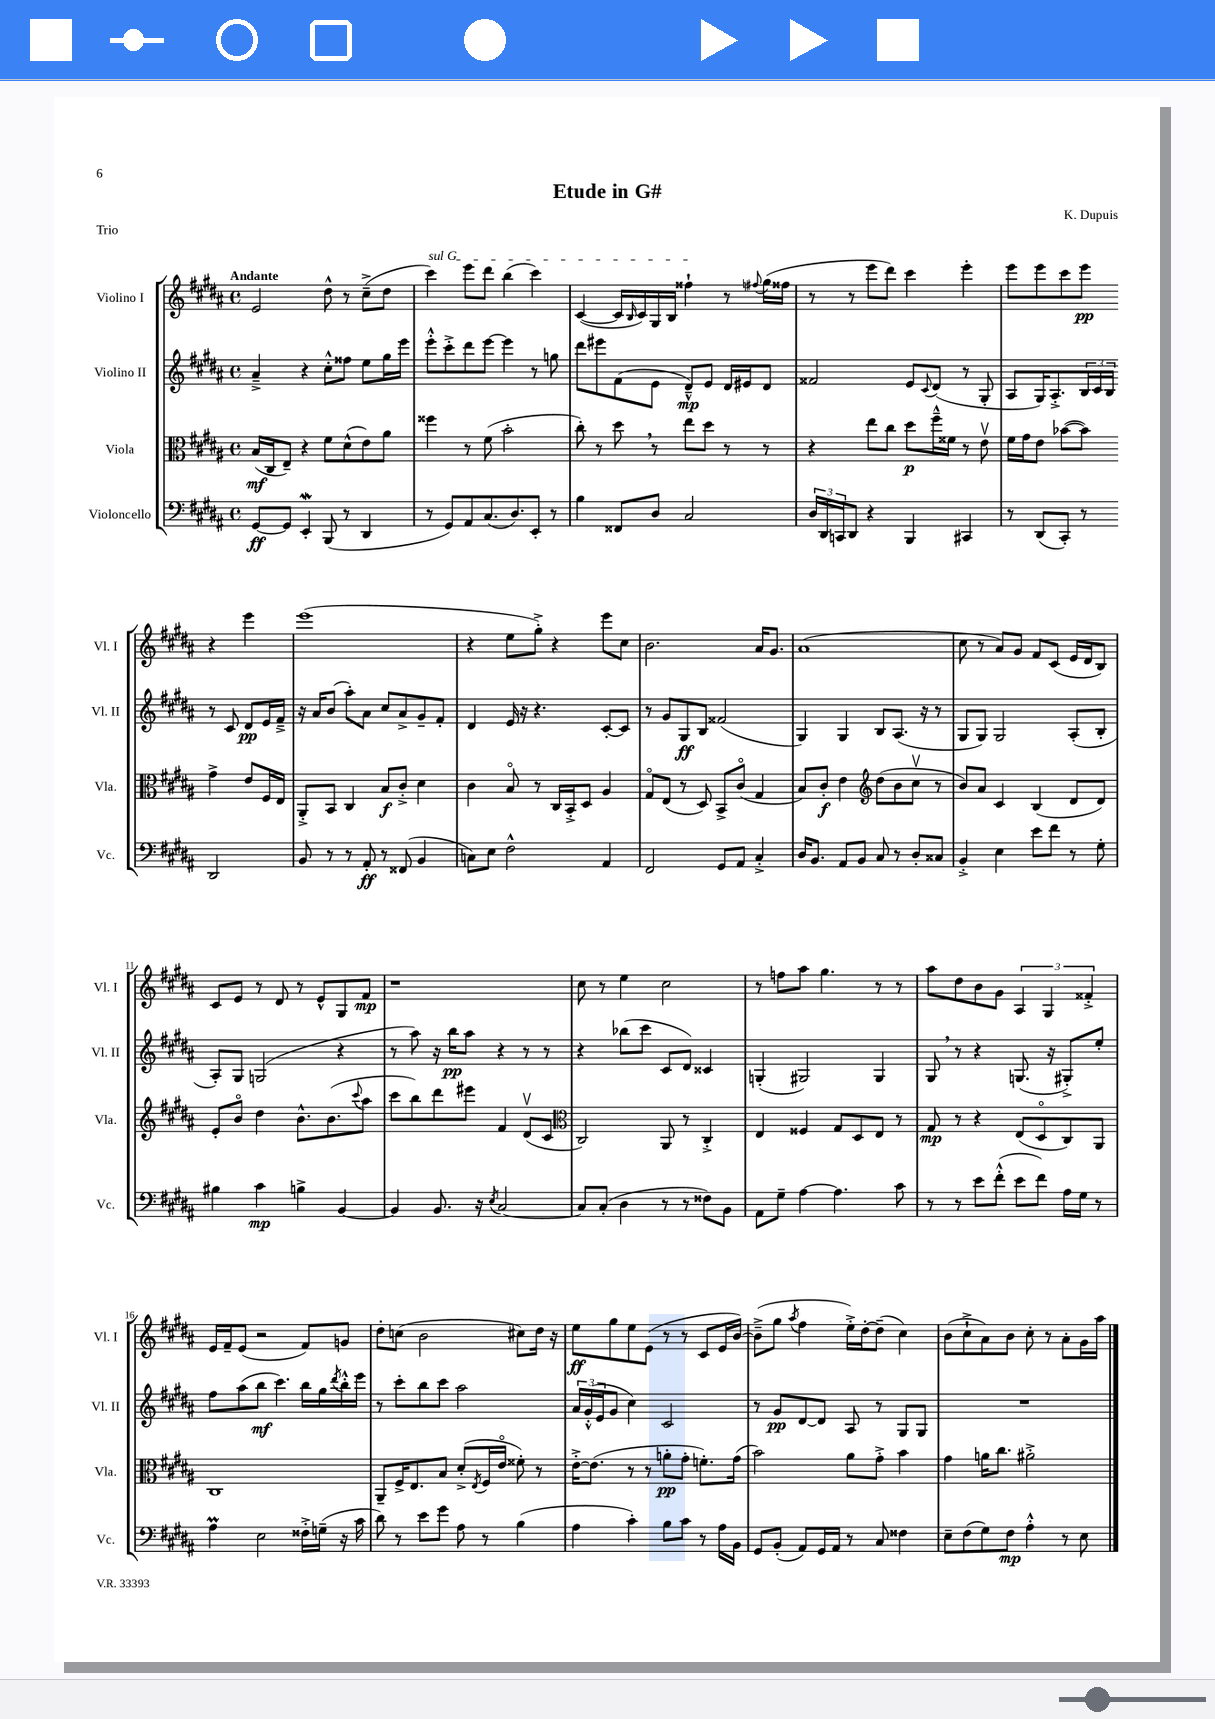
\header { title = "Etude in G#" composer = "K. Dupuis" piece = "Trio" }
<<
\new StaffGroup <<
\new Staff = "s0" \with { instrumentName = "Violino I" shortInstrumentName = "Vl. I" } {
    \clef treble \key b \major \defaultTimeSignature \time 4/4 \tempo "Andante"
    e'2 dis''8-^ r8 cis''8--->( dis''8 |
    \once \override TextSpanner.bound-details.left.text = \markup { \italic "sul G" } cis'''4\startTextSpan) e'''8 dis'''8 b''4( cis'''4) |
    cis'4~( cis'16 \grace { b16 } cis'16) gis16 b16 fisis''4-!\stopTextSpan r8 \appoggiatura { fis''8 } gis''16( fisis''16 |
    r8 r8 e'''8 dis'''8) cis'''4 e'''4-. |
    e'''8 e'''8 cis'''8 e'''8\pp r4 e'''4 |
    e'''1( |
    r4 e''8 gis''8-.->) r4 e'''8 cis''8 |
    b'2. ais'16 gis'8. |
    ais'1( |
    cis''8 r8 ais'8) gis'8 fis'8 cis'8( e'16 dis'16 b8) |
    cis'8 e'8 r8 dis'8 r8 e'8-^ gis8 fis'8\mp |
    r1 |
    cis''8 r8 e''4 cis''2 |
    r8 f''8 ais''8 gis''4. r8 r8 |
    ais''8 dis''8 b'8 gis'8 \tuplet 3/2 { ais4 gis4 fisis'4-.-> } |
    e'16 fis'16-- e'8( r2 fis'8) g'8 |
    dis''8-. c''8( b'2 cis''8) dis''16 r16 |
    e''8\ff gis''8 e''8 e'8( r8 r8 cis'8 e'16 b'16~) |
    b'8--->( gis''8 \acciaccatura { ais''8 } fis''4 e''16-.->) dis''16~-. dis''8--( cis''4) |
    b'8( cis''8-!-> ais'8) b'8 cis''8-. r8 ais'8-. gis'16 ais''16 \bar "|." |
}
\new Staff = "s1" \with { instrumentName = "Violino II" shortInstrumentName = "Vl. II" } {
    \clef treble \key b \major \defaultTimeSignature \time 4/4
    ais'4---> r4 cis''8-.-^ fisis''8 e''8 gis''16 e'''16 |
    e'''8-.-^ cis'''8-.-> dis'''8 e'''8~ e'''4 r8 g''8 |
    dis'''8 eis'''8 fis'8( e'8 dis'8---^\mp) e'8 dis'16 eis'16 dis'8 |
    fisis'2 e'8 \appoggiatura { cis'8 } dis'8( r8 gis8-. |
    ais8 gis16) ais8.-.-> \tuplet 3/2 { b16 cis'16 b16 } r8 cis'8 dis'8\pp e'16 fis'16---> |
    r16 ais'16 b'8( ais''8-.) ais'8 cis''8 ais'8-> gis'8-- fis'8-. |
    dis'4 e'16 r16 r4. cis'8~-. cis'8 |
    r8 gis'8 gis8\ff b8 fisis'2( |
    gis4) gis4 b8 ais8.( r16 r8 |
    gis8 gis8) gis2 ais8-.( b8-. |
    ais8-.) gis8 g2( r4 |
    r8 ais''8) r16 b''16\pp ais''8 r4 r8 r8 |
    r4 bes''8( cis'''8 cis'8 dis'8) cisis'4 |
    g4-.( gis2) gis4 |
    gis8 \breathe r8 r4 g8.( r16 gis8-.->) e''8-. |
    fis''8 ais''8( b''8\mf cis'''4.) b''16 gis''16 \acciaccatura { dis'''8 } b''16-.-^ e'''16 |
    r8 cis'''8-. b''8 cis'''8 ais''2 |
    \tuplet 3/2 { ais'16 gis'16-.-^( e'16 } gis'8 cis''4) cis'2 |
    r8 gis'8\pp dis'8~ dis'8 ais8 r8 gis8 gis8 |
    R1 \bar "|." |
}
\new Staff = "s2" \with { instrumentName = "Viola" shortInstrumentName = "Vla." } {
    \clef alto \key b \major \defaultTimeSignature \time 4/4
    b16\mf( cis16 e8--) r4 fis'8 dis'8-^( e'8) ais'8 |
    fisis''4 r8 fis'8( b'2-. |
    cis''8-.) r8 dis''8 \breathe r8 e''8 dis''8 r8 r8 |
    r4 e''8 cis''8 dis''8\p fis''16---^ fisis'16 r8 e'8\upbow |
    fis'16 gis'16 e'8 bes'8~( bes'8) gis'4-> e'8 fis16 e16 |
    ais,8-.-> b,8 cis4 b8\f cis'8-.-> dis'4 |
    cis'4 b8\flageolet r8 cis16 b,16-.-> dis8 ais4 |
    gis8\flageolet e8( r8 dis8) b,8-> cis'8\flageolet( gis4 |
    b8) cis'8-.\f e'4 \clef treble dis''8( b'8 cis''8\upbow r8 |
    b'8) ais'8 cis'4 b4( dis'8 dis'8) |
    e'8-. b'8\flageolet dis''4 b'8.-^ b'8.( \appoggiatura { cis'''8 } ais''8 |
    cis'''8 b''8) dis'''8 eis'''8 fis'4 dis'8\upbow( cis'8 |
    \clef alto cis2) ais,8 r8 cis4-.-> |
    e4 fisis4 gis8 dis8 e8 r8 |
    gis8\mp r8 r4 e8( dis8\flageolet cis8) ais,8 |
    cis1 |
    ais,8-- fis16-> e8. b8 dis'8-.->( \acciaccatura { e8 } fis16 e'16\flageolet fisis'8-.) r8 |
    e'16~-.-> e'8.( r8 r8 a'8-.\pp gis'8-. f'8.-.) gis'16( |
    b'2) ais'8 gis'8-.-> b'4 |
    gis'4 a'16 cis''8. ais'2-.-> \bar "|." |
}
\new Staff = "s3" \with { instrumentName = "Violoncello" shortInstrumentName = "Vc." } {
    \clef bass \key b \major \defaultTimeSignature \time 4/4
    gis,8~\ff gis,8 e,4-.\mordent b,,8( r8 dis,4 |
    r8 gis,8) ais,8 cis8.( dis8.) e,8-. r8 |
    b4 fisis,8 dis8 cis2 |
    \tuplet 3/2 { dis16 dis,16 c,16 } dis,8 r4 b,,4 cis,4 |
    r8 dis,8( cis,8-.) r8 dis,2 |
    b,8 r8 r8 ais,8-.\ff r8 fisis,8( b,4 |
    c8) e8 fis2-^ ais,4 |
    fis,2 gis,8 ais,8 cis4-.-> |
    dis16 b,8. ais,8 b,8 cis8 r8 dis8-. cisis8 |
    b,4-.-> e4 e'8 fis'8 r8 gis8-. |
    bis4 cis'4\mp b4-> b,4~ |
    b,4 b,8. r16 \acciaccatura { e8 } cis2~ |
    cis8 cis8-.( dis4 r8 r8 fisis8) b,8 |
    ais,8 gis8-- ais4~ ais4. cis'8 |
    r8 r8 e'8 fis'8-.-^( e'8 fis'8) ais16 gis16 r8 |
    ais4\prall e2 fisis16-.-> g16--( r16 cis'16 |
    dis'8) r8 e'8 gis'8 ais8 r8 b4( |
    ais4 cis'4-.) b8 cis'8 r8 ais16 b,16 |
    gis,8 b,8-.( ais,8) gis,16 ais,16 r8 cis8 fisis4 |
    e8-- fis8( gis8) fis8\mp ais4-.-^ r8 e8 \bar "|." |
}
>>
>>
